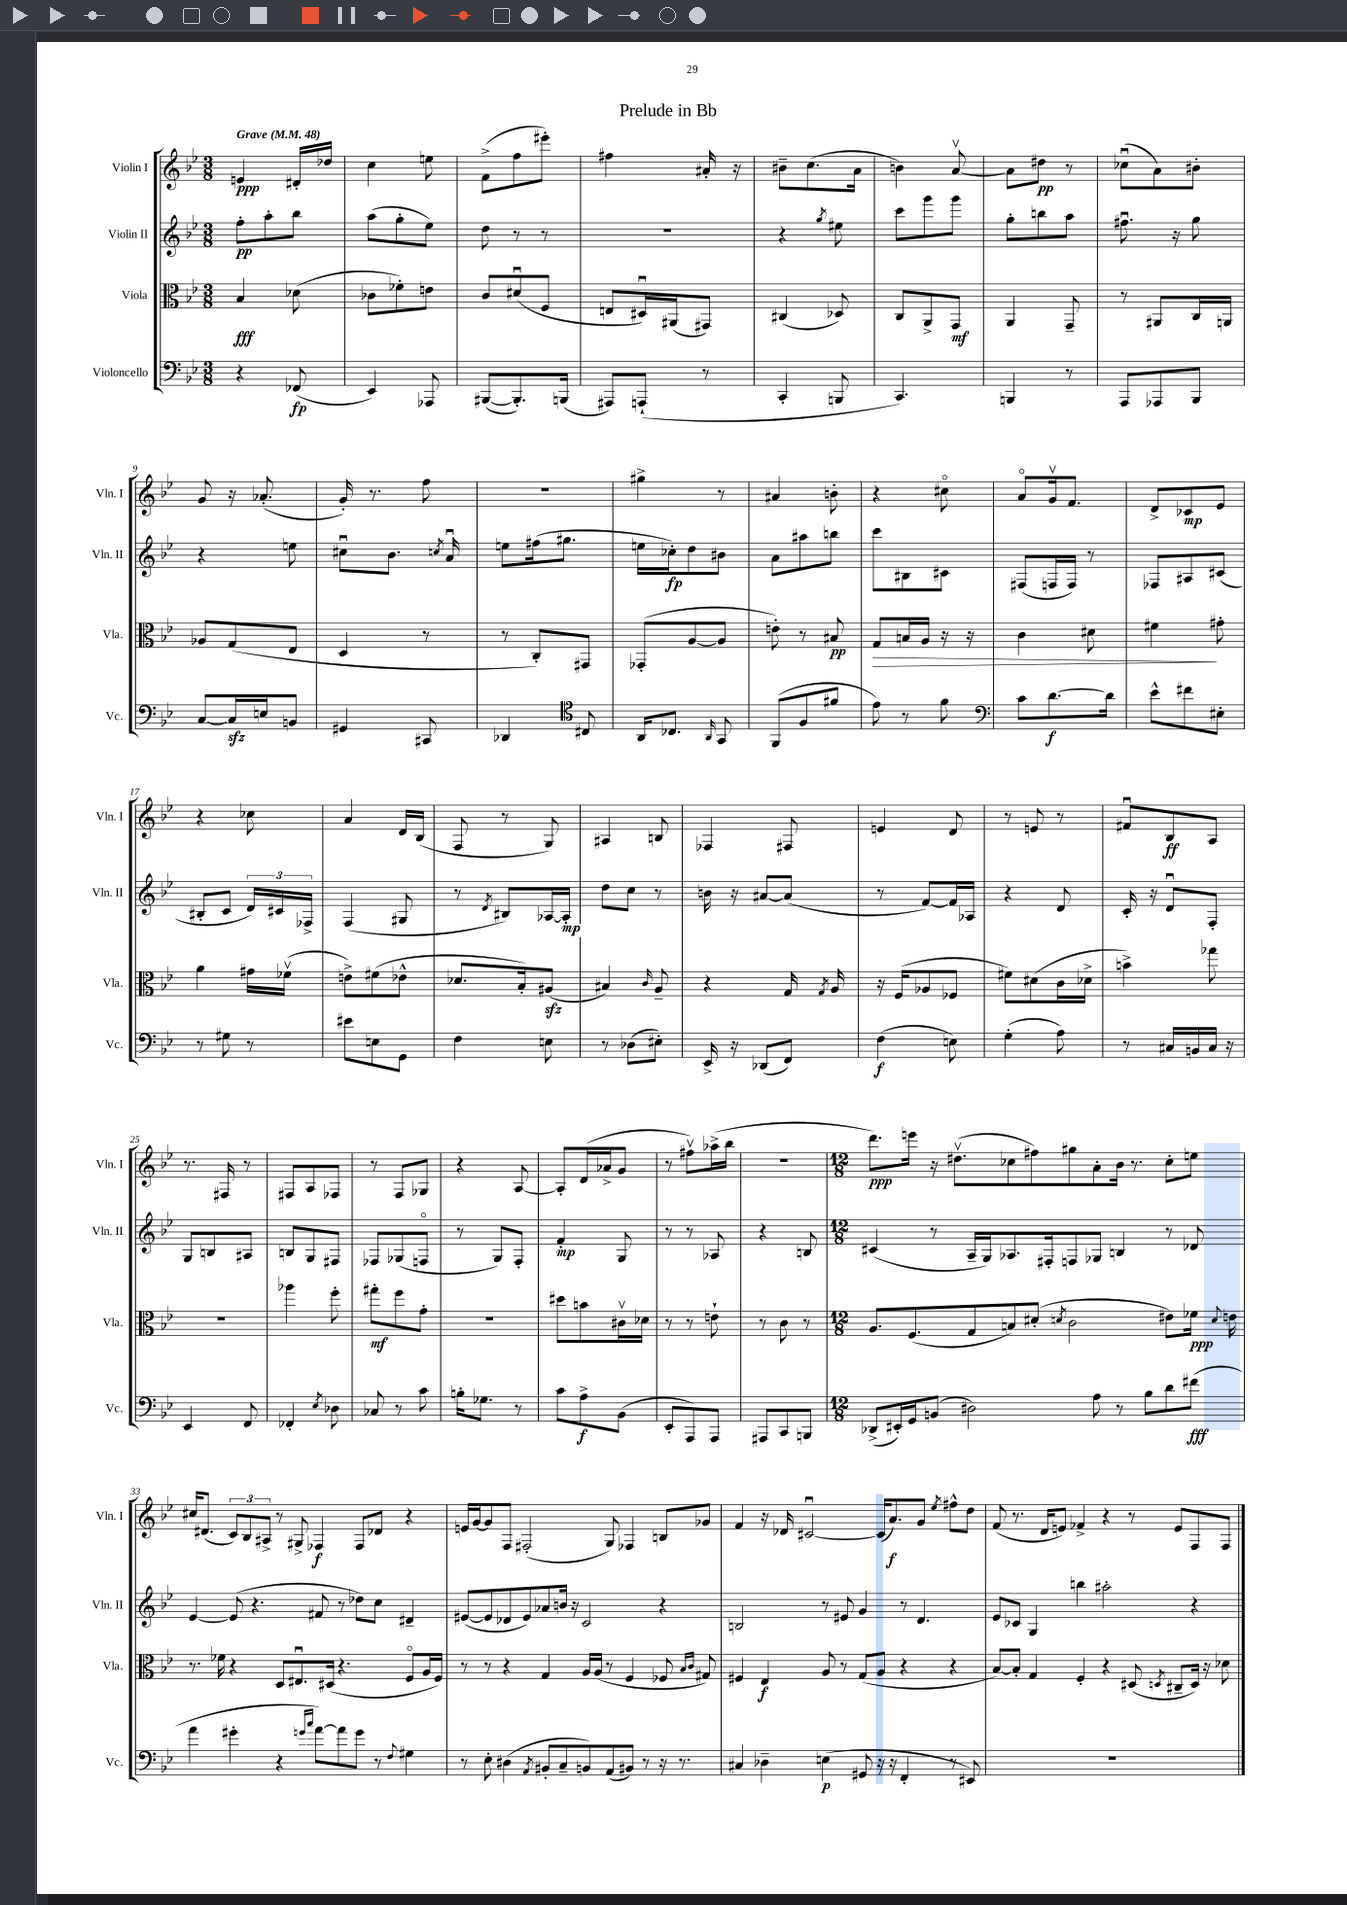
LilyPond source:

\header { title = "Prelude in Bb" }
<<
\new StaffGroup <<
\new Staff = "s0" \with { instrumentName = "Violin I" shortInstrumentName = "Vln. I" } {
    \clef treble \key bes \major \numericTimeSignature \time 3/8 \tempo "Grave" 4 = 48
    \autoBeamOff e'4\ppp dis'16[-. des''16] |
    c''4 e''8 |
    f'8[->( f''8 eis'''8]-.) |
    fis''4 ais'16-. r16 |
    bis'8[-- c''8.( a'16] |
    b'4) a'8~\upbow |
    a'8[ dis''8]\pp r8 |
    ces''8[\downbow( a'8) bis'8]-. |
    g'8 r16 aes'8.-.( |
    g'16-.) r8. f''8 |
    r4. |
    gis''4-> r8 |
    ais'4 b'8-. |
    r4 cis''8\flageolet |
    a'8[\flageolet g'16\upbow f'8.] |
    d'8[-> ces'8\mp ees'8] |
    r4 ces''8 |
    a'4 d'16[ bes16]( |
    f8 r8 g8) |
    ais4 b8 |
    fes4 fis8 |
    e'4 d'8 |
    r8 e'8 r8 |
    fis'8[\downbow bes8\ff a8] |
    r8. fis16 r8 |
    fis8[ a8 fes8] |
    r8 f8[ ges8] |
    r4 a8~ |
    a8[-. d'16( aes'16-> g'8] |
    r8 fis''8[\upbow) aes''16->( bes''16] |
    R4. |
    \numericTimeSignature \time 12/8 d'''8.[\ppp) e'''16] r16 dis''8.[\upbow( ces''8 fis''8) gis''8 a'8-. bes'16] r8. ces''8[-. e''8] |
    cis''16[ dis'8.]( \tuplet 3/2 { c'8[) bes8 ais8]-> } r8 gis8-> fes4\f fes8[ des'8] r4 |
    e'16[ g'16~ g'8 f8] fis2-.( g8) fes4 b8[ ges'8] |
    f'4 r16 des'16 cis'2~\downbow cis'16[( a'8.\f) g'8] \acciaccatura { ees''8 } fis''8[-^ d''8] |
    f'8( r8. d'16[ e'8]) fes'4-> r4 r8 e'8[ f8 f8] \bar "|." |
}
\new Staff = "s1" \with { instrumentName = "Violin II" shortInstrumentName = "Vln. II" } {
    \clef treble \key bes \major \numericTimeSignature \time 3/8
    \autoBeamOff f''8[-.\pp a''8-. bes''8] |
    a''8[( g''8-. ees''8]) |
    d''8 r8 r8 |
    R4. |
    r4 \acciaccatura { g''8 } eis''8 |
    c'''8[ g'''8 g'''8] |
    g''8[-. b''8 a''8] |
    fis''8.\downbow r16 g''8 |
    r4 e''8 |
    cis''8[\downbow bes'8.] \acciaccatura { c''8 } a'16\downbow |
    e''8[ fis''16( gis''8.] |
    e''16[ ces''16-.\fp) d''8 bis'8] |
    a'8[ ais''8 b''8] |
    c'''8[ bis8 cis'8] |
    fis8[( f16 f16]) r8 |
    fes8[ ais8 cis'8]( |
    bis8[-. c'8] \tuplet 3/2 { d'16[) cis'16 fes16]-> } |
    f4( gis8 |
    r8 \acciaccatura { d'8 } bis8[) aes16~ aes16]-.\mp |
    d''8[ c''8] r8 |
    b'16 r16 ais'8[~ ais'8]( |
    r8 f'8[~) f'16 aes16] |
    r4 d'8 |
    c'16-. r16 d'8[\downbow f8]-. |
    g8[ b8 ais8] |
    b8[ g8 fis8] |
    fes8[ ges8( f8]\flageolet |
    r8 g8[) f8]-. |
    f'4-.\mp g8 |
    r8 r8 aes8 |
    r4 b8 |
    \numericTimeSignature \time 12/8 cis'4( r8 a16[-- g16) aes8. fis16-. f8 ges8] b4 r8 des'8 |
    ees'4~ ees'8( r4. fis'8 r8 des''8[) c''8] dis'4-- |
    eis'8[~( eis'8 des'8 eis'8) aes'8 b'16] r16 c'2 r4 |
    b2 r8 eis'8 g'4 r8 d'4. |
    ees'8[ ces'8] g4 b''4 ais''2-. r4 \bar "|." |
}
\new Staff = "s2" \with { instrumentName = "Viola" shortInstrumentName = "Vla." } {
    \clef alto \key bes \major \numericTimeSignature \time 3/8
    \autoBeamOff bes4\fff des'8( |
    ces'8[ fes'8-.) e'8] |
    c'8[ dis'8\downbow( f8] |
    e8[ dis16\downbow) ais,16( gis,8]) |
    cis4( des8) |
    c8[ a,8-> g,8]\mf |
    a,4 g,8-- |
    r8 ais,8[ c16 a,16] |
    aes8[ g8( ees8] |
    d4 r8 |
    r8 c8[-.) gis,8] |
    ges,8[-.( a8~ a8] |
    e'8-.) r8 bis8\pp |
    g8[\> b16 a16] r16 r16 |
    c'4 dis'8 |
    fis'4\! gis'8-. |
    a'4 gis'16[ fes'16]\upbow( |
    e'8[->) fis'8( ees'8]-^ |
    des'8.[ bes16-.) ais8]\sfz( |
    bis4) \grace { c'16 } a8-- |
    r4 g16 \acciaccatura { g8 } a16 |
    r16 f16[( aes8 fes8] |
    fis'8[) dis'8( c'16 des'16]-> |
    b'4->) ges''8 |
    r4. |
    aes''4 f''8-. |
    gis''8[-.\mf f''8 g'8]-. |
    R4. |
    dis''8[ b'8 cis'16\upbow des'16] |
    r8 r8 e'8-! |
    r8 c'8 r8 |
    \numericTimeSignature \time 12/8 a8.[ f8.( g8 b8) dis'8]-.( \acciaccatura { d'8 } c'2 eis'8[) fes'16]\ppp \appoggiatura { d'8 } e'16 |
    r8. fes'16 r4 d8[ eis8.\downbow dis16]( r4. f8[\flageolet a16 f16]) |
    r8 r8 r4 g4 a16[ a16]( r8 f4 fes8 \grace { bes16[ c'16] } gis8) |
    fis4 ees4\f a8 r8 g8[( a8] r4 r4 |
    bes8[~) bes8]-. g4 f4-. r4 dis8( \acciaccatura { d8 } cis8[-- d16]) r16 des'8 \bar "|." |
}
\new Staff = "s3" \with { instrumentName = "Violoncello" shortInstrumentName = "Vc." } {
    \clef bass \key bes \major \numericTimeSignature \time 3/8
    \autoBeamOff r4 fes,8\fp( |
    ees,4) aes,,8 |
    bis,,8[~( bis,,8.-.) b,,16]( |
    ais,,8[) a,,8]-!( r8 |
    c,4-. b,,8 |
    c,4.) |
    b,,4 r8 |
    a,,8[ aes,,8 bes,,8] |
    c8[~ c16\sfz e16 b,8] |
    gis,4 cis,8 |
    des,4 \clef tenor cis8 |
    a,16[ ces8.] \grace { a,16 } g,8 |
    f,8[( f8 fis'8] |
    ees'8) r8 f'8 |
    \clef bass c'8[ d'8.~\f d'16] |
    ees'8[-^ fis'8 eis8]-. |
    r8 gis8 r8 |
    eis'8[ e8 g,8] |
    f4 e8 |
    r8 des8[( eis8]-.) |
    ees,16-> r16 des,8[( f,8]) |
    f4\f( e8) |
    g4-.( a8) |
    r8 cis16[ b,16 cis16] r16 |
    ees,4 f,8 |
    fes,4-. \acciaccatura { ees8 } des8 |
    ces8 r8 c'8 |
    b16[-. ges8.] r8 |
    c'8[ a8->\f bes,8]( |
    ees,8[-. a,,8) a,,8] |
    ais,,8[ c,8 b,,8] |
    \numericTimeSignature \time 12/8 des,8[->( eis,16-.) g,16 b,8]( dis2) a8 r8 bes8[ d'8 fis'8]\fff( |
    a'4 gis'4-. r4 \grace { g'16[ c''16] } a'8[~) a'8 g'8] r8 \appoggiatura { f8 } gis4 |
    r8 ees8-. dis4( \acciaccatura { a,8 } bis,8[-. c8-- b,8) a,8( bis,8]) r8 r16 r8. |
    cis4 des4-- e4\p( gis,8 r16 r16 f,4-. r8 eis,8) |
    R1. \bar "|." |
}
>>
>>
